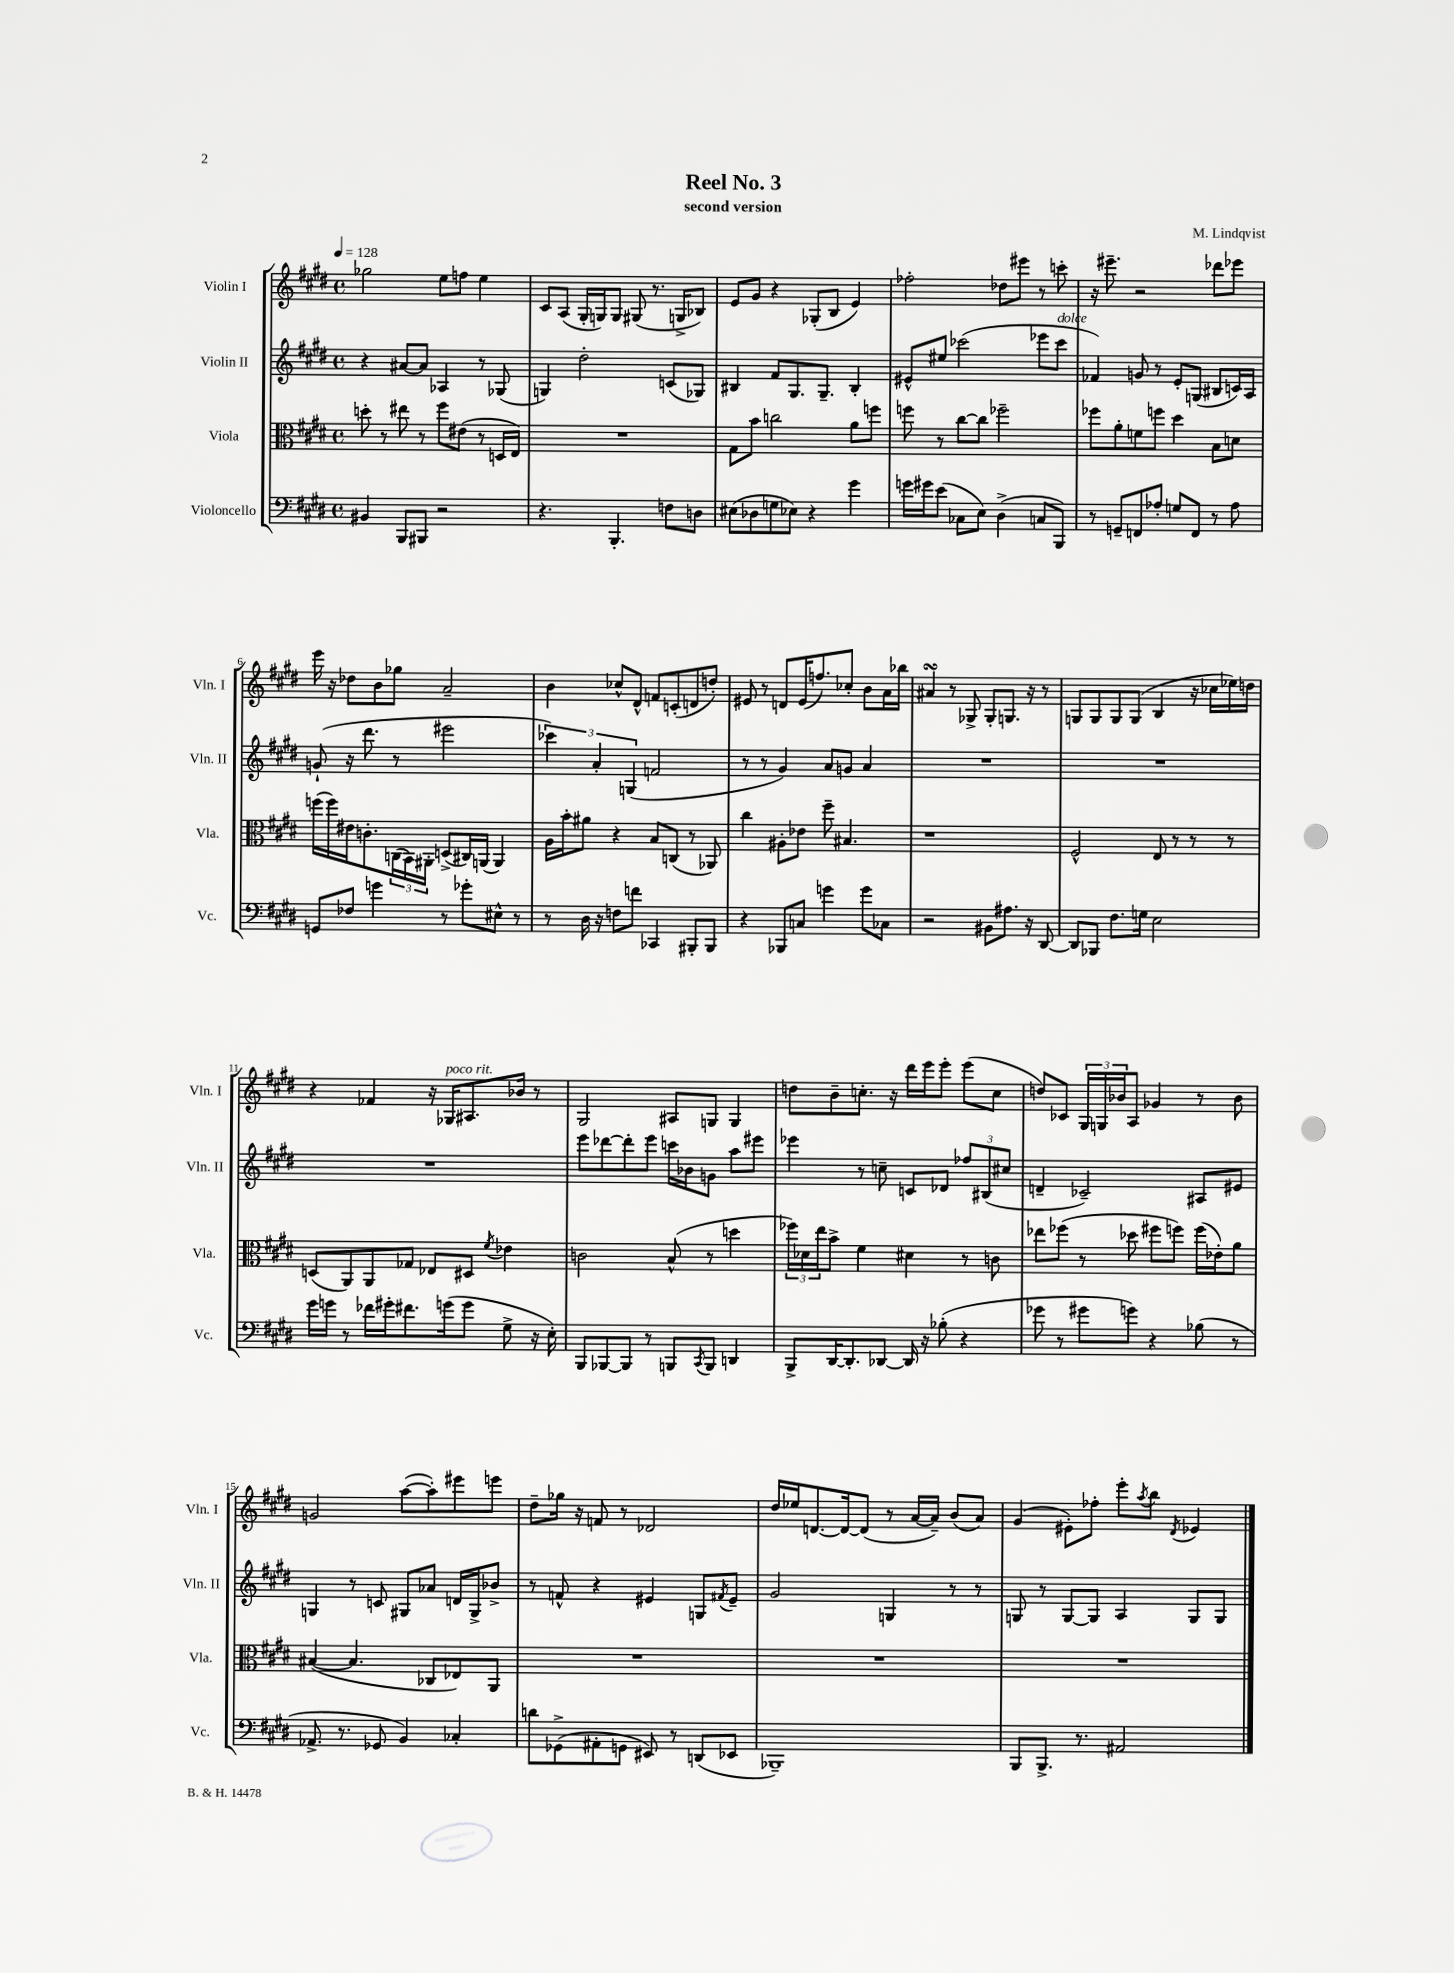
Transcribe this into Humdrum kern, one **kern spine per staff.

**kern	**kern	**kern	**kern
*part4	*part3	*part2	*part1
*staff4	*staff3	*staff2	*staff1
*I"Violoncello	*I"Viola	*I"Violin II	*I"Violin I
*I'Vc.	*I'Vla.	*I'Vln. II	*I'Vln. I
*clefF4	*clefC3	*clefG2	*clefG2
*k[f#c#g#d#]	*k[f#c#g#d#]	*k[f#c#g#d#]	*k[f#c#g#d#]
*M4/4	*M4/4	*M4/4	*M4/4
*met(c)	*met(c)	*met(c)	*met(c)
*MM128	*MM128	*MM128	*MM128
=1	=1	=1	=1
4BB#X/	8ddn'\	4r	2gg-X\
.	8r	.	.
8BBB/L	8ee#X\	[8a#X/L	.
8BBB#X/J	8r	8a#/J]	.
2r	8ff#\L	4A-X/	8ee\L
.	(8e#X\J	.	8ffn\J
.	8r	8r	4ee\
.	16Dn/LL	(8G-X/	.
.	16E/JJ)	.	.
=2	=2	=2	=2
4.r	1r	4Gn/)	8c#/L
.	.	.	(8A/J
.	.	2dd#'\	16G#'/LL
.	.	.	16Gn/J)
4.BBB'/	.	.	8G/J
.	.	.	(8G#X/
.	.	.	8.r
8Fn\L	.	(8cn/L	.
.	.	.	16Gn^/KL
8Dn\J	.	8G-X/J)	8B-X/J)
=3	=3	=3	=3
(8E#X\L	8G#\L	4B#X/	8e/L
8D-X\	8b\J	.	8g#/J
8Gn\	2ccn\	8f#/L	4r
8E-X\J)	.	8.G#/	.
4r	.	.	(8G-X'/L
.	.	8.G#~/J	.
.	.	.	8B/J
4g#\	8a\L	4B#'/	4e/)
.	8ffn\J	.	.
=4	=4	=4	=4
16gn\LL	8ffn\	8e#X^^/L	2ff-X'\
16g#X\J	.	.	.
(8e\J	8r	8ee#X/J	.
8C-X\L	[8cc#\L	(2ccc-X\	.
8E\J)	8cc#\J]	.	.
(4D#^\	2ff-X~\	.	8dd-X\L
.	.	.	8eee#X\J
8Cn/L	.	8eee-X\L	8r
!	!	!LO:TX:a:i:t=dolce	!
8BBB/J)	.	8ccc-\J	8cccn'\
=5	=5	=5	=5
8r	8ff-X\L	4f-X/)	16r
.	.	.	8.eee#X~\
8GGn~/L	8a'\	.	.
8FFn/	8fn\	8gn/	2r
8A-X'/J	8ffn\J	8r	.
8Gn/L	4dd#\	8e'/L	.
8FF/J	.	(8Gn/J	.
8r	8B\L	8B#X/L	8ddd-X\L
8A-\	8dn\J	16cn/L)	8eee-X\J
.	.	16A/JJ	.
!!LO:LB:g=z
=6	=6	=6	=6
8GGn/L	(16ffn\LL	(8gn`/	16eee\
.	16ff\)	.	16r
8F-X/J	16e#X\J	16r	8dd-X\L
.	8.cn'\	8.ddd#\	.
4gn\	.	.	8b\
.	(24Cn\L	8r	8gg-X\J
.	24BB\)	.	.
.	24AA#X'\JJ	.	.
8r	(8Dn^/L	2eee#X\	2a~/
8g-X'\L	16C#X/L)	.	.
.	(16AAn/JJ	.	.
8E#X^^\J	4AA/)	.	.
8r	.	.	.
=7	=7	=7	=7
8r	16A\LL	6ccc-X\)	4b\
.	16b'\J	.	.
16D#\	8a#X\J	.	.
.	.	6a'/	.
16r	.	.	.
8Fn\L	4r	.	8cc-X^^/L
.	.	(6Gn/	.
8fn\J	.	.	8d#^^/J
4CC-X/	8B/L	2fn/	8fn/L
.	(8Cn/J	.	(8cn'/
8BBB#X'/L	8r	.	8dn/
8BBB#/J	8AA-X/)	.	8ddn'/J)
=8	=8	=8	=8
4r	4cc#\	8r	8e#X/
.	.	8r	8r
8BBB-X/L	8A#X'\L	4g#/)	8dn/L
8Cn/J	8e-X\J	.	(16e#/K
.	.	.	8.ffn/)
4gn\	8ff#~\	8a/L	.
.	4.B#X/	8gn/J	8cc-X'/J
8g\L	.	4a/	8b\L
8C-X\J	.	.	16a\L
.	.	.	16bb-X\JJ
=9	=9	=9	=9
2r	1r	1r	4a#XsSsS/
.	.	.	8r
.	.	.	8G-X^/
8BB#X\L	.	.	8G-'/L
8.A#X\J	.	.	8.Gn/J
16r	.	.	16r
[8DD#/	.	.	8r
=10	=10	=10	=10
8DD#/L]	2F#^^/	1r	8Gn/L
8BBB-X/J	.	.	8G/
8.F#\L	.	.	8G/
.	.	.	(8G/J
16Gn\Jk	.	.	.
2E\	8E/	.	4B/
.	8r	.	.
.	8r	.	16r
.	.	.	16cc-X\LL
.	8r	.	16ee-X\)
.	.	.	16ddn\JJ
!!LO:LB:g=z
=11	=11	=11	=11
16g#\LL	(8Dn/L	1r	4r
16gn\JJ	.	.	.
8r	8AA/)	.	.
16f-X\LL	8AA/	.	4f-X/
16g#X'\J	.	.	.
8.f#X\	8G-X/J	.	.
.	8E-X/L	.	16r
!	!	!	!LO:TX:a:i:t=poco rit.
(16gn\k	.	.	16G-X/KL
8g\J	8D#X/J	.	8.A#X/
.	8qf#/	.	.
8G#^\	4e-X\	.	.
.	.	.	16b-X/Jk
16r	.	.	8r
16E'\)	.	.	.
=12	=12	=12	=12
8BBB/L	2cn\	8eee\L	2G#/
[8BBB-X/	.	[8ddd-X\	.
8BBB-/J]	.	8ddd-'\]	.
8r	.	8eee\J	.
8BBBn/L	(8B^^/	16cccn\LL	8A#X/L
.	.	16b-X\J	.
8qCC#/	.	.	.
8BBB/J	8r	8gn\J	8Gn/J
4DDn/	4ddn\	8aa\L	4G/
.	.	8eee#X\J	.
=13	=13	=13	=13
8BBB^/L	24ff-X\LL)	4eee-X\	8ddn\L
.	24d-X\	.	.
.	24ee\J	.	.
[16DD#/K	8b^\J	.	8b~\
8.DD#'/]	.	.	.
.	4f#\	8r	8.ccn'\J
[8DD-X/J	.	8ccn~\	.
.	.	.	16r
16DD-/]	4d#X\	8cn/L	16ddd#\LL
16r	.	.	16eee\J
(8B-X'\	.	8d-X/J	8eee'\J
4r	8r	12ff-X/L	(8eee\L
.	.	(12B#X/	.
.	8cn\	.	8cc\J
.	.	12cc#X/J	.
=14	=14	=14	=14
8g-X\	8ee-X\L	4dn~/	8ddn/L)
8r	(8ff-X\J	.	8c-X/J
8g#X\L	8r	2c-X~/)	24G#/LL
.	.	.	24Gn/
.	.	.	24b-X/J
8gn\J)	8dd-X\	.	8A/J
4r	8ff#X\L	.	4g-X/
.	8ffn\J)	.	.
(8B-X\	(16ff\LL	8A#X/L	8r
.	16e-X'\J)	.	.
8r	8a\J	8e#X/J	8b-\
!!LO:LB:g=z
=15	=15	=15	=15
8.AA-X^/	([4B#X/	4Gn/	2gn/
8.r	.	.	.
.	4.B#/]	8r	.
8GG-X/	.	8cn/	.
4BB/)	.	8G#X/L	([8aa\L
.	8C-X/L	8a-X/J	8aa'\])
4C-X'/	8E-X/)	16dn/LL	8eee#X\
.	.	16G#^/J	.
.	8AA/J	8b-X^/J	8eeen\J
=16	=16	=16	=16
8dn\L	1r	8r	8dd#~\L
(8GG-X^\	.	8fn^^/	16gg-X\Jk
.	.	.	16r
8AA#X'\	.	4r	8fn/
8GGn\J	.	.	8r
8EE#X/)	.	4e#X/	2d-X/
8r	.	.	.
(8DDn/L	.	8Gn/L	.
.	.	8qf#X/	.
8EE-X/J	.	8e#~/J	.
=17	=17	=17	=17
1BBB-X~)	1r	2g#/	16dd#/LL
.	.	.	16ee-X/J
.	.	.	[8.dn/
.	.	.	16d/k_
.	.	.	(8d/J]
.	.	4Gn/	8r
.	.	.	[16a/LL
.	.	.	16a~/JJ])
.	.	8r	(8b/L
.	.	8r	8a/J)
=18	=18	=18	=18
8BBB/L	1r	8Gn/	(4g#/
8.BBB^/J	.	8r	.
.	.	[8G/L	8e#X'\L)
8.r	.	.	.
.	.	8G/J]	8ff-X'\J
2AA#X/	.	4A/	8eee'\L
.	.	.	8qaa/
.	.	.	8bb\J
.	.	.	8qd#/
.	.	8G/L	4e-X/
.	.	8G/J	.
==	==	==	==
*-	*-	*-	*-
